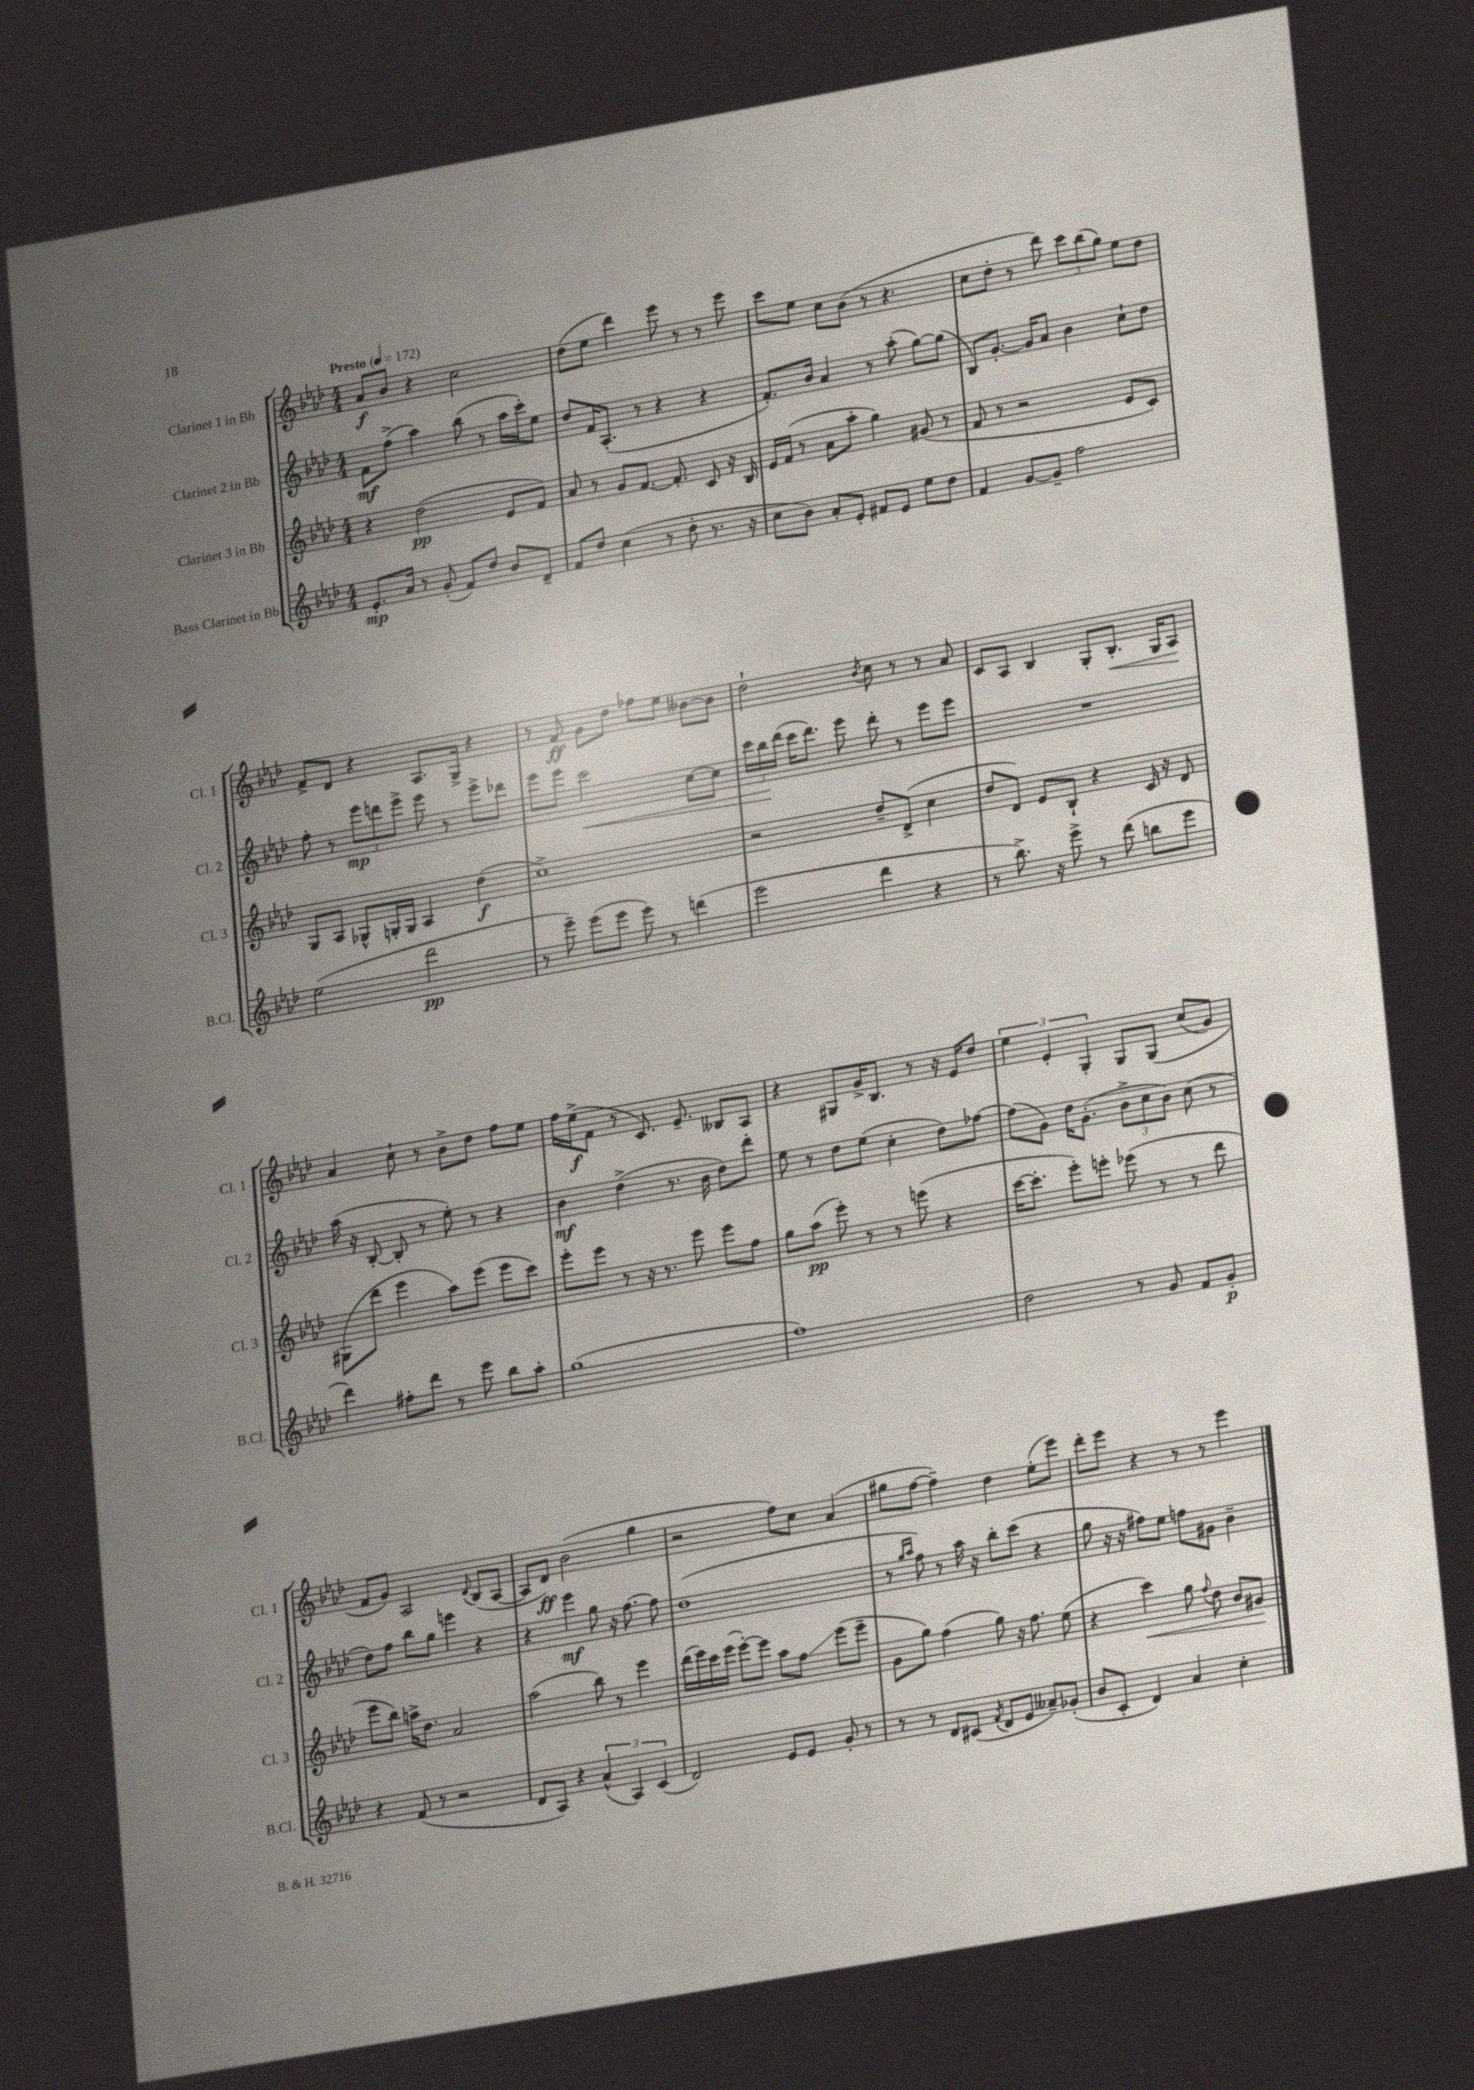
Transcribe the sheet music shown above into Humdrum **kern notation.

**kern	**kern	**kern	**kern
*staff4	*staff3	*staff2	*staff1
*clefG2	*clefG2	*clefG2	*clefG2
*k[b-e-a-d-]	*k[b-e-a-d-]	*k[b-e-a-d-]	*k[b-e-a-d-]
*M4/4	*M4/4	*M4/4	*M4/4
*MM172	*MM172	*MM172	*MM172
8.e-'/L	4r	8f\L	8a-/L
.	.	(8ff^\J	8b-/J
16a-/Jk	.	.	.
8r	(2dd-\	4aa-\)	4r
(8g'/	.	.	.
8f/L)	.	(8bb-\	2cc\
8dd-/J	.	8r	.
8b-/L	8e-/L	16aa-\LL	.
.	.	16ccc'\J)	.
8d-~/J	8f/J)	8ee-\J	.
=	=	=	=
8f/L	8a-/	8dd-/L	(8dd-\L
8dd-/J	8r	16f/K	8ee-\J
.	.	(8.A-'/J	.
(4cc\	8g/L	.	4ddd-\)
.	[8.f/J	8r	.
8r	.	4r	8eee-\
.	8.f'/]	.	.
8dd-'\	.	.	8r
8.r	8c/	4r	8r
.	16r	.	8eee-\
16r	16B-/	.	.
=	=	=	=
8cc\L	16e-/LL	8.f'/L)	8ccc\L
.	(16f/JJ	.	.
8b-\J)	8r	.	8ee-\J
.	.	16b-/Jk	.
8a-'/L	8a-\L	4a-/	8cc\L
8e-'/J	8aa-'\J	.	(8b-\J
8f#/L	4gg\)	8r	8r
8e-/J	.	(8aa-'\	4.r
8ee-\L	(8g#/	[8gg\L)	.
8dd-\J	8r	(8gg\]J	.
=	=	=	=
4f/	8f/	8B-/L)	8cc\L
.	8r	[8.g'/J	8dd-'\J
[8g/L	2r	.	8r
.	.	16g/]LK	.
8g~/]J	.	8a-/J	8ddd-\)
2ff\	.	4b-\	12ccc\L
.	.	.	(12bb-\
.	.	.	12gg\J)
.	8e-/L	8cc`\L	8ee-\L
.	8c/J)	8dd-\J	8dd-\J
=	=	=	=
(2ee-\	8G/L	8ff'\	8f^/L
.	8A-/J	8r	8d-/J
.	8G-^^/L	12eee-\L	4r
.	.	12ddd\	.
.	16G'/L	.	.
.	.	12eee-^\J	.
.	16G/JJ	.	.
2ddd-\	4A-/	8eee-\	8.A-/L
.	.	8r	.
.	.	.	16G^/Jk
.	(4dd-\	8eee-^\L	4r
.	.	8ddd-\J	.
=	=	=	=
8r	1cc^)	8eee-\L	8r
8eee-~\)	.	8eee-\J	8f/
(8eee-\L	.	2ccc\	8g\L
8eee-\J	.	.	8dd-\J
8eee-\)	.	.	8ff-\L
8r	.	.	8ee-\J
(4ddd\	.	[8cc\L	[8b--\L
.	.	8cc\]J	8b--\]J
=	=	=	=
2eee-\	2r	24ccc\LL	2dd-`\
.	.	24bb-\	.
.	.	(24ddd-\JJ	.
.	.	16ccc\LK	.
.	.	8.ddd-\J)	.
.	.	8eee-\	.
.	.	.	8qb-/
4ddd-\	8dd-~/L	8ddd-'\	8cc\
.	(8d-^/J	8r	8r
4r	4cc\	8eee-\L	8r
.	.	8eee-\J	8a-/
=	=	=	=
8r	8dd-/L	1r	8c/L
8.bb-^\)	8d-/J)	.	8A-/J
.	8e-/L	.	4B-/
16r	.	.	.
8eee-^\	8B-`/J	.	.
8r	4r	.	8G'/L
(8ddd-\	.	.	8.B-'/J
8bb\L	16c/	.	.
.	16r	.	16G/LK
8eee-\J	8d-/	.	8A-/J
=	=	=	=
4ddd-\)	(8G#\L	(16aa-\	4a-/
.	.	16r	.
.	8ddd-\J	[8B-'/	.
8ff#'\L	4eee-\	8B-'/]	8cc`\
8ddd-\J	.	8r	8r
8r	8aa-\L)	8ee-'\)	8b-^\L
8eee-\	(8eee-\J	8r	8dd-\J
8bb-\L	8eee-\L	4r	8ff\L
8aa-'\J	8ccc\J)	.	8ee-\J
=	=	=	=
(1gg	8eee-'\L	4b-\	16ff\LL
.	.	.	(16ee-^\J
.	8eee-\J	.	8f\J
.	8r	(4dd-^\	8r
.	16r	.	8.c/)
.	8.r	.	.
.	.	8.r	.
.	.	.	8.e-~/
.	8eee-\	.	.
.	.	16b-\	.
.	8eee-\L	8dd-\L)	8B--/L
.	8ff\J	8ddd-'\J	8A-/J
=	=	=	=
1ff)	8gg\L	8ee-\	4r
.	(8aa-\J	8r	.
.	8eee-'\)	8dd-\L	8G#/L
.	8r	(8ee-\J	16g^/K
.	.	.	8.B-/J
.	8r	4cc'\	.
.	(8eee\	.	8r
.	4r	8dd-\L)	16r
.	.	.	16e-/LK
.	.	[8ff-\J	8dd-/J
=	=	=	=
2dd-\	[16ccc\LK	(8ff-\]L	6ee-\
.	8.ccc'\]J	.	.
.	.	8g\J)	.
.	.	.	6e-'/
.	8eee-'\L)	16dd-\LK	.
.	.	(8.g'\J	.
.	.	.	6G'/
.	8eee'\J	.	.
8r	(8eee-\	12b-^\L	8G/L
.	.	12cc\	.
8g/	8r	.	&(8G/J
.	.	12b-\J)	.
8f/L	8r	(8cc\	(8cc/L
8g'/J	8ddd-\	8r	8g/J)
=	=	=	=
4r	8eee-\L	8dd-\L)	8f/L
.	8bb-\J)	8ff\J	8g/J&)
(8f/	16aa^\LK	8bb-\L	2A-/
.	8.dd-\J	.	.
8r	.	8gg\J	.
2r	2a-/	4eee\	.
.	.	.	8qqd-/
.	.	4r	(8B-/L
.	.	.	[8A-/J
=	=	=	=
8d-/L	(2aa-\	4r	8A-/]L
8A-/J)	.	.	8d-/J)
4r	.	4eee-\	(2b-\
(6a-^^/	8bb-\)	8gg\	.
.	8r	16r	.
6A-/)	.	.	.
.	.	[8.ff\	.
.	4eee-\	.	4gg\
(6c/	.	.	.
.	.	8ff\]	.
=	=	=	=
2d-/)	(16ddd-\LL	(1dd-	2r
.	16eee-\)	.	.
.	16ccc\	.	.
.	(16eee-\JJ	.	.
.	[8eee-'\L)	.	.
.	8eee-\]J	.	.
8e-/L	8aa-\L	.	8ff\L)
8e-/J	8ff\J	.	8cc\J
8g'/	(8eee-\L	.	(4a-/
8r	8eee-~\J	.	.
=	=	=	=
8r	8g\L	8r	8gg#\L
.	.	16qqgg/LL	.
.	.	16qqaa-/JJ	.
8r	8gg\J)	8ff\)	[8ff\J
8d-/L	(4ff\	8r	4ff~\])
(8c#/J	.	16aa-\	.
.	.	16r	.
8qf/	.	.	.
8d-/L	8gg\)	8bb-'\L	4dd-\
8e-/J	16r	(8ccc\J	.
.	8.ff\	.	.
8a--~/L)	.	4r	(8ee-'\L
(8g-'/J	(8ee-\	.	8eee-\J)
=	=	=	=
8b-/L	4r	8gg\	8ddd-'\L
8c'/J	.	16r	8eee-\J
.	.	16r	.
4d-/)	4ccc\)	8ff#\L)	4r
.	.	8ee-\J	.
4a-/	8gg\	8ff\L	8r
.	8qqff/	.	.
.	8dd-\	8g#\J	8r
4cc'\	8b-/L	4b-~\	4eee-\
.	8g#/J	.	.
==	==	==	==
*-	*-	*-	*-
